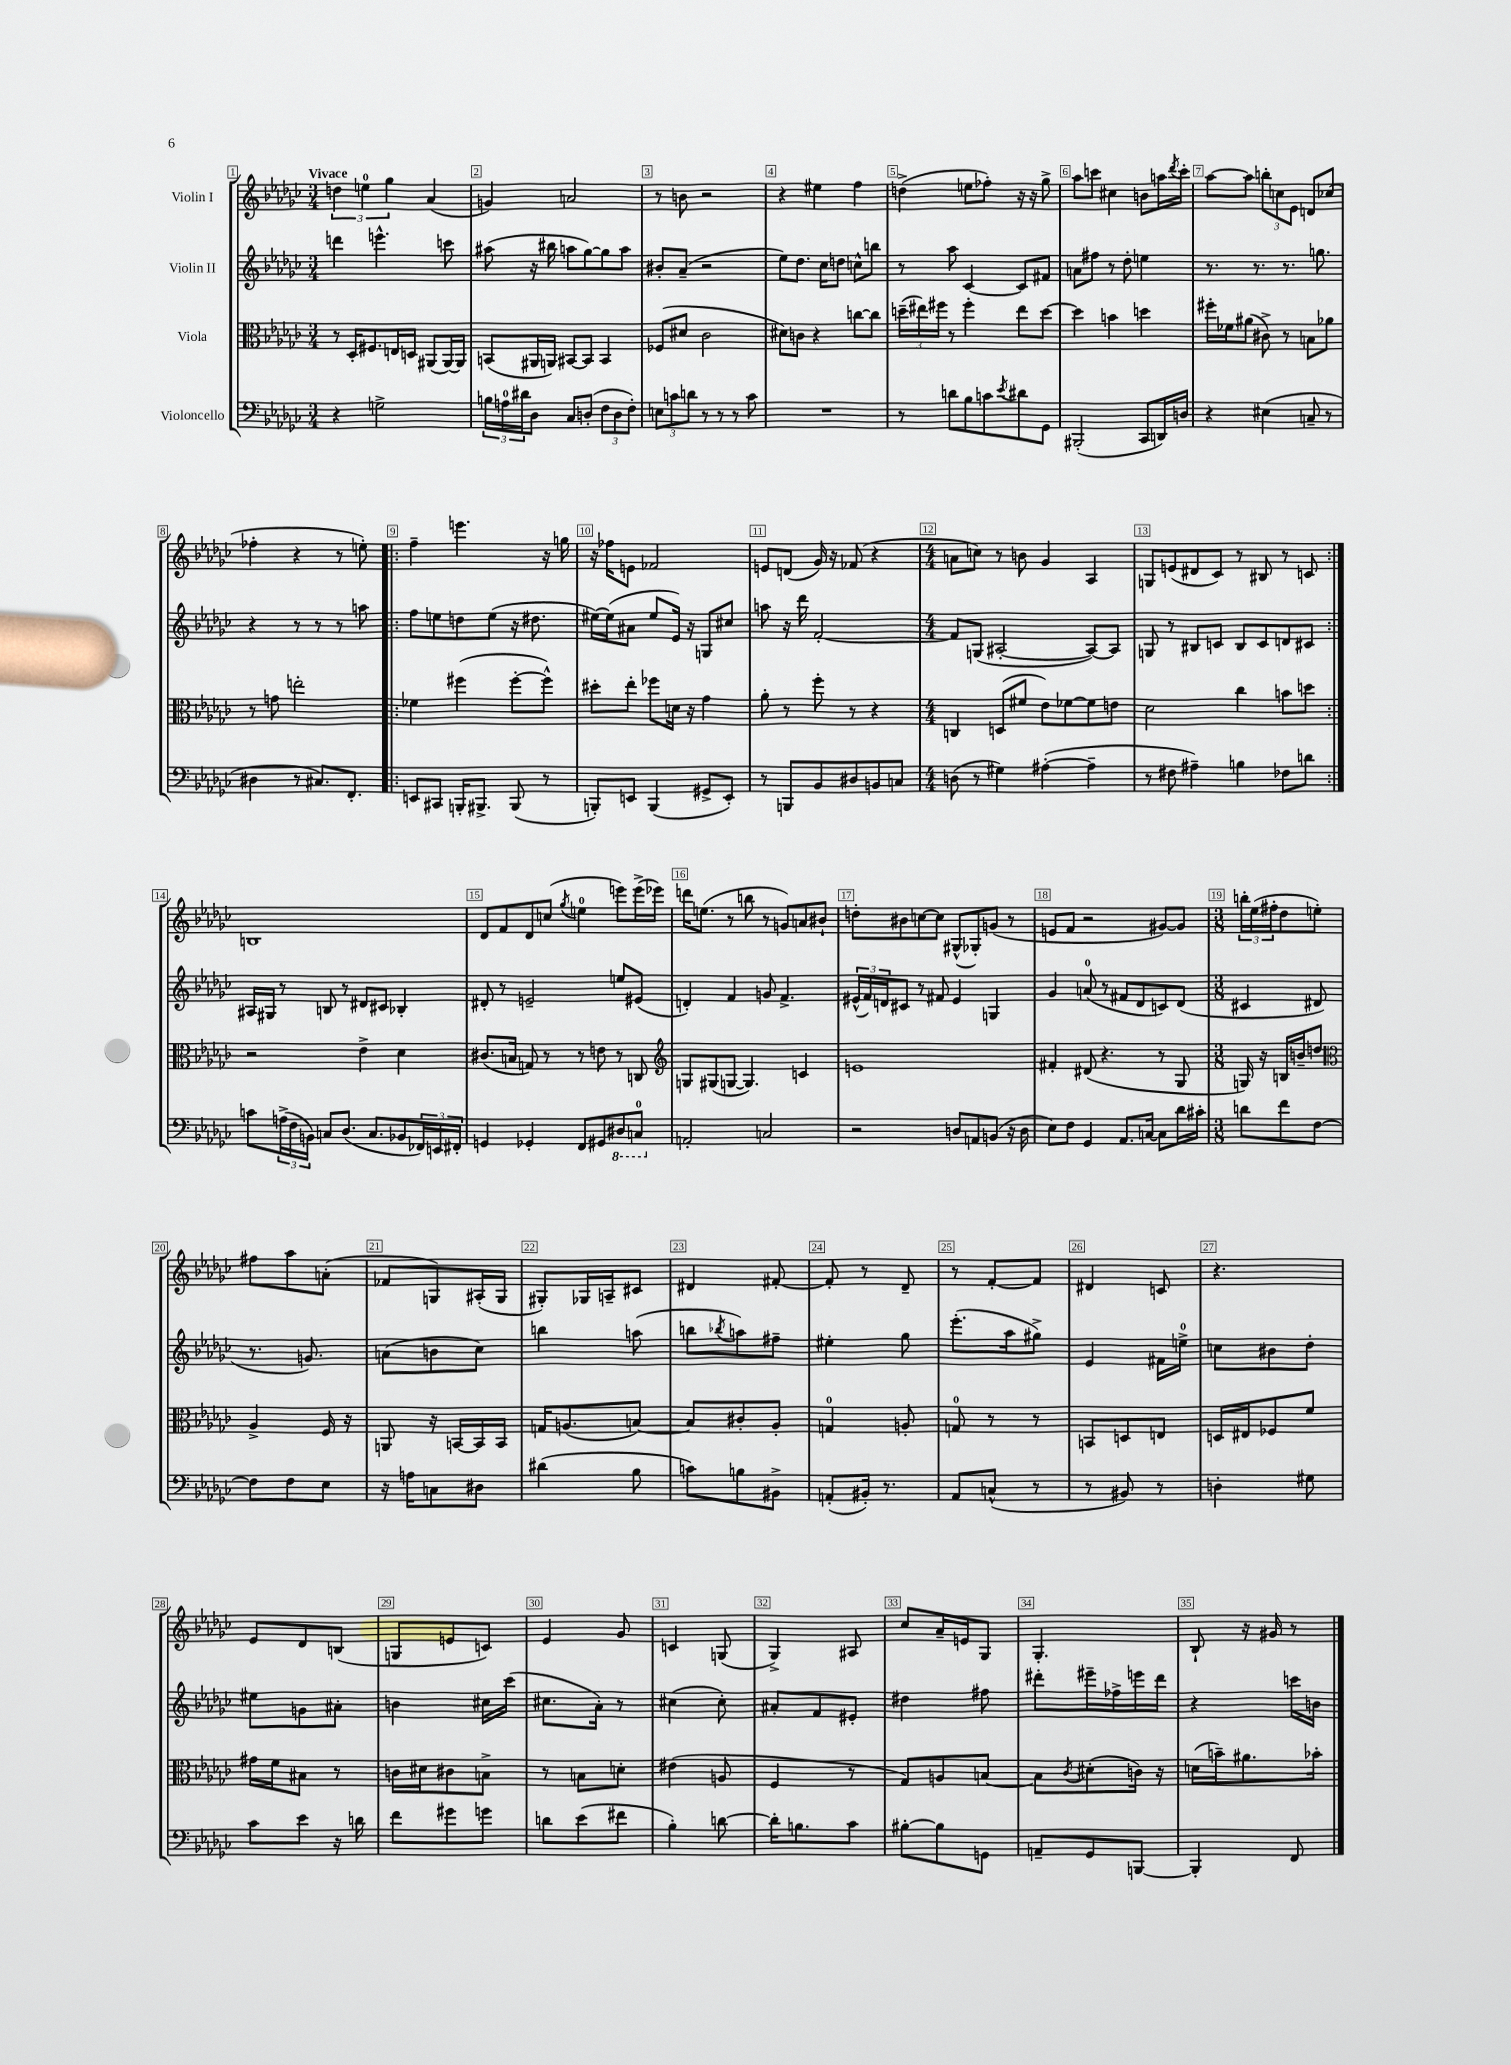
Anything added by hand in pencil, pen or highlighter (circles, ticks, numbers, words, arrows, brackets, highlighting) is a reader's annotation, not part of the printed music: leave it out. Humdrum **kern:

**kern	**kern	**kern	**kern
*staff4	*staff3	*staff2	*staff1
*clefF4	*clefC3	*clefG2	*clefG2
*k[b-e-a-d-g-c-]	*k[b-e-a-d-g-c-]	*k[b-e-a-d-g-c-]	*k[b-e-a-d-g-c-]
*M3/4	*M3/4	*M3/4	*M3/4
4r	8r	4ddd	6dd
.	16D-'	.	.
.	.	.	6ee
.	8.F#	.	.
2G^	.	4.eee^^	.
.	.	.	6gg-
.	16E	.	.
.	16D	.	.
.	(8AA#	.	(4a-
.	[16AA#)	8ccc	.
.	16AA#]	.	.
=	=	=	=
24B	(8BB	(8aa#	4g)
24A	.	.	.
24d#	.	.	.
8D-	16AA#	16r	.
.	16AA)	16bb#	.
8C-	[8BB#	8aa	2a
(8D'	8BB#]	[8gg-)	.
12F	4BB#	8gg-]	.
12D	.	.	.
.	.	8aa	.
12F')	.	.	.
=	=	=	=
12E	(8F-	8b#'	8r
12c	.	.	.
.	8d#	(8a-~	8b
12d	.	.	.
8r	2c-	2r	2r
8r	.	.	.
8r	.	.	.
8c	.	.	.
=	=	=	=
2.r	8d#)	8ee-)	4r
.	8c	8.dd-	.
.	4r	.	4ee#
.	.	16cc-	.
.	.	8dd	.
.	[8cc	8cc^^	4ff
.	8cc]	8bb	.
=	=	=	=
8r	(24dd~	8r	(4dd^
.	24ee#)	.	.
.	24ff#	.	.
8d	8r	8aa-	.
8B-	4ff#'	[4c-	8ee
8c	.	.	8ff-')
8qe-	.	.	.
8d#	8ee#	8c-]	16r
.	.	.	16r
8GG-	[8dd	8f#	8gg-^
=	=	=	=
(2BBB#'	4dd]	8a	8aa-
.	.	8ff#	8ccc
.	4b	8r	4cc#
.	.	8dd-'	.
8CC-	4dd	4ee	8b
16DD)	.	.	16aa
.	.	.	8qddd-
16D	.	.	16ccc'
=	=	=	=
4r	16ff#'	8.r	[8aa-
.	16f-	.	.
.	(8a#	.	8aa-]
.	.	8.r	.
(4E#	8c#^)	.	12bb'
.	.	.	12cc
.	8r	8.r	.
.	.	.	12e-
8C~	8B	.	8d
.	.	8.gg	.
8r	8a-	.	(8cc-
=	=	=	=
4D#	8r	4r	4ff-'
.	8g	.	.
8r	2ee'	8r	4r
8.C#)	.	8r	.
.	.	8r	8r
8.FF'	.	.	.
.	.	8aa	8ee')
=!|:	=!|:	=!|:	=!|:
8EE	4f-	8ff	4ff~
8CC#	.	8ee	.
16BBB'	(4ff#	8dd	4.eee
8.BBB#^	.	.	.
.	.	(8ee	.
(8BBB#	[8ff#'	16r	.
.	.	8.dd#	.
8r	8ff#^^])	.	16r
.	.	.	16gg
=	=	=	=
8BBB')	8dd#'	[16ee#)	16r
.	.	(16ee#]	16ff-
8EE	8ee-'	8a#	8e
(4BBB	8ff-	8ee#	2f-
.	16d	16e-)	.
.	16r	16r	.
8GG#^	4g-	8G	.
8EE')	.	8cc#	.
=	=	=	=
8r	8a-'	8aa	8e
8BBB	8r	16r	(8d
.	.	16ddd-	.
8BB-	8ff'	[2f'	16g-)
.	.	.	16r
8D#	8r	.	(8f-
8BB	4r	.	4r
8C	.	.	.
=	=	=	=
*M4/4	*M4/4	*M4/4	*M4/4
(8D	4C	8f]	8a
8r	.	(8G	8cc)
4G#)	(8D	[2A#'	8r
.	8f#	.	8b
([4A#'	8e-)	.	4g-
.	[8f-	.	.
4A#~]	8f-]	8A#_)	4A-
.	8e	8A#]	.
=	=	=	=
8r	2d-	8G	8G
8F#	.	8r	(8e
4A#~)	.	8B#	8d#
.	.	8c	8c-)
4B	4cc-	8B#	8r
.	.	8c	8B#
8F-	8b	8d	8r
8d	8dd	8c#	8c
=:|!	=:|!	=:|!	=:|!
8c	2r	16A#	1B
.	.	16G#	.
(24A^	.	8r	.
24F	.	.	.
24BB)	.	.	.
8C	.	8B	.
(8.D-	.	8r	.
.	4e-^	8d#	.
8.C	.	.	.
.	.	8c#	.
8BB-	4d-	4B-'	.
24FF-)	.	.	.
24EE	.	.	.
24FF#'	.	.	.
=	=	=	=
4GG	(8.c#	8d#'	8d-
.	.	8r	8f
.	16B	.	.
4GG-'	8G)	2e~	8d-
.	8r	.	(8cc
.	.	.	8qgg-
8FF	8r	.	4ee
8GG#	8e	.	.
8DD#	8r	8ee	8eee)
8CC	8C	(8e#	(16eee^
.	.	.	16eee-)
=	=	=	=
*	*clefG2	*	*
2AA'	8G	4d')	16ddd
.	.	.	(8.ee
.	(8G#	.	.
.	[8G	4f	8r
.	4.G])	.	8bb
2C	.	8g	8r
.	.	4.f^	8g)
.	4c	.	8a
.	.	.	8b#`
=	=	=	=
2r	1e	(24e#^^	8dd'
.	.	24f)	.
.	.	24d	.
.	.	8c#	8b#
.	.	8r	[8cc
.	.	8f#	8cc]
8D	.	4e#	(8G#^^
8AA	.	.	8G-')
(8BB	.	4G	(8g
16r	.	.	8r
16D	.	.	.
=	=	=	=
8E-)	4f#'	4g-	8e
8F	.	.	8f
4GG-	(8d#	(8a	2r
.	4.r	8r	.
8.AA-	.	8f#	.
.	.	8d-	.
[16C	.	.	.
8C]	8r	8c)	[8g#)
16d-	8G-	(8d-	8g#]
16c#'	.	.	.
=	=	=	=
*M3/8	*M3/8	*M3/8	*M3/8
8d	16G)	4c#	24bb'
.	.	.	(24ee-
.	16r	.	.
.	.	.	24ff#'
8f	16B	.	8dd-
.	16b~	.	.
[8F	8dd	8d#	8ee')
=	=	=	=
*	*clefC3	*	*
8F]	4A-^	8.r	8ff#
8F	.	.	8aa-
.	.	8.g)	.
8E-	16F	.	(8a'
.	16r	.	.
=	=	=	=
16r	8AA	(8a	8f-
16A	.	.	.
8C	16r	8b	8G)
.	[16BB	.	.
8D#	16BB]	8cc-)	(16A#'
.	16BB	.	16G
=	=	=	=
(4d#	16G	4bb	8G#')
.	(8.A	.	.
.	.	.	16G-
.	.	.	16A~
8B-	[8B)	(8aa	8c#
=	=	=	=
8c)	8B]	8bb	4d#
.	.	8qbb-	.
8B	8c#'	8aa)	.
8BB#^	8A-'	8ff#~	[8f#'
=	=	=	=
(8AA'	4G	4ee#'	8f#']
16BB#')	.	.	8r
8.r	.	.	.
.	8A'	8gg-	8d-~
=	=	=	=
8AA-	8G	(8.eee-'	8r
(8C^^	8r	.	[8f'
.	.	16aa-	.
8r	8r	8gg#^)	8f]
=	=	=	=
8r	8BB	4e-	4d#
8BB#)	8D	.	.
8r	8E	16f#	8c
.	.	16ee^	.
=	=	=	=
4D'	16D	8cc	4.r
.	16E#	.	.
.	8F-	8b#	.
8G#	8f	8dd-'	.
=	=	=	=
8c-	16g#	8ee#	8e-
.	16f	.	.
8e-	8B#	8g	8d-
16r	8r	8a#'	(8B
16d	.	.	.
=	=	=	=
8f	16c	4b	8G
.	16d#	.	.
8g#	8c#	.	8e
8g	8B^	16cc#	8c)
.	.	(16ccc-	.
=	=	=	=
8d	8r	8.cc#	4e-
(8e-	8B	.	.
.	.	16a-')	.
8f#	8d'	8r	8g-
=	=	=	=
4B-')	(4e#	(4cc#	4c
[8d	8A	8cc#')	(8G
=	=	=	=
16d']	4F	8a#'	4G-^)
8.B	.	.	.
.	.	8f	.
8c-	8r	8e#'	8A#
=	=	=	=
[8B#'	8G-)	4dd#	8cc-
8B#]	8A	.	16a-~
.	.	.	16e
8GG	[8B	8ff#	8G-
=	=	=	=
8AA~	8B]	8ddd#'	4.G-'
.	8qc-	.	.
8GG-	(8d#'	16eee#~	.
.	.	16ff-^	.
[8BBB	16c)	16eee	.
.	16r	16ddd#	.
=	=	=	=
4BBB']	(16d	4r	8B-`
.	16b~)	.	.
.	8.a#	.	16r
.	.	.	16g#
8FF	.	16ccc	8r
.	16b-'	16b	.
==	==	==	==
*-	*-	*-	*-
